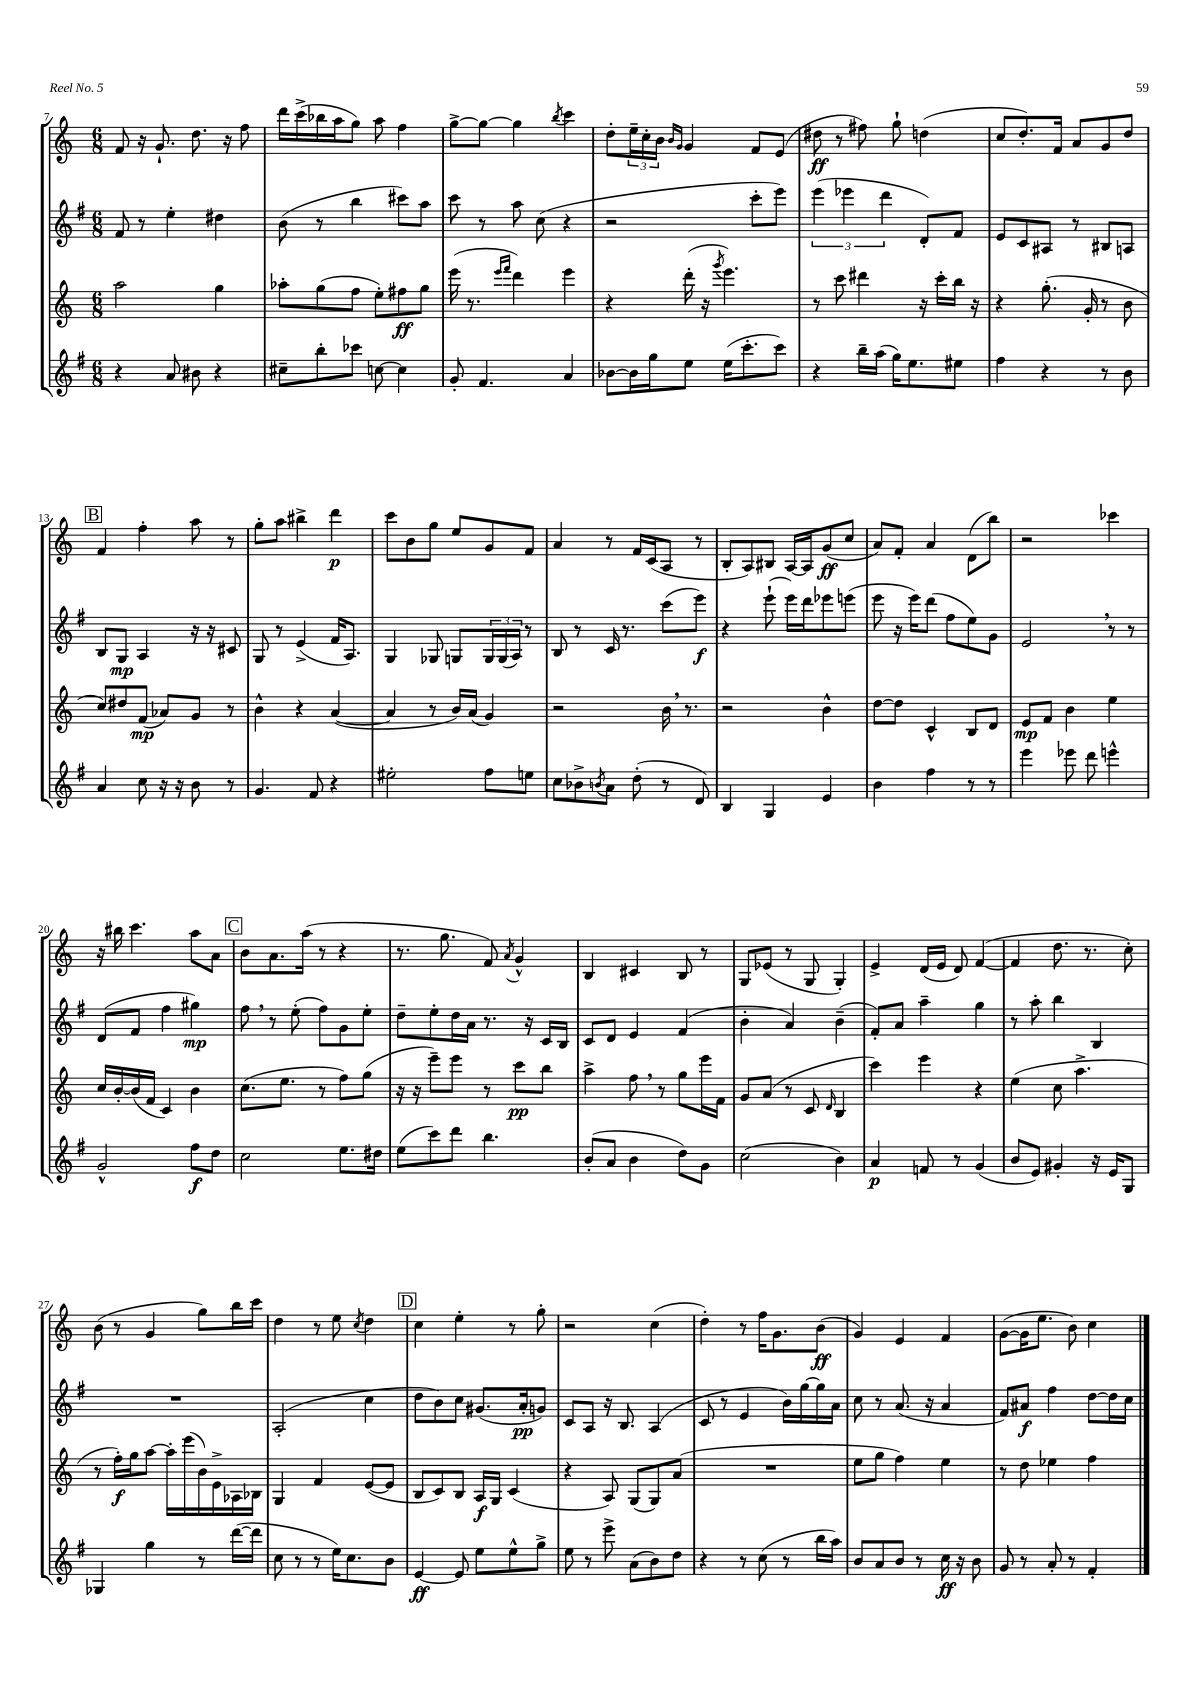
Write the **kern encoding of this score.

**kern	**kern	**kern	**kern
*staff4	*staff3	*staff2	*staff1
*clefG2	*clefG2	*clefG2	*clefG2
*k[f#]	*k[]	*k[f#]	*k[]
*M6/8	*M6/8	*M6/8	*M6/8
4r	2aa	8f#	8f
.	.	8r	16r
.	.	.	8.g`
8a	.	4ee'	.
8b#	.	.	8.dd
4r	4gg	4dd#	.
.	.	.	16r
.	.	.	8ff
=	=	=	=
8cc#~	8aa-'	(8b	16ddd
.	.	.	(16ccc^
8bb'	(8gg	8r	16bb-
.	.	.	16aa
8ccc-	8ff	4bb	8gg)
[8cc	8ee')	.	8aa
4cc]	8ff#	8ccc#)	4ff
.	8gg	8aa	.
=	=	=	=
8g'	(16eee	8ccc	[8gg^
.	8.r	.	.
4.f#	.	8r	8gg_
.	16qqeee	.	.
.	16qqfff	.	.
.	4ddd)	8aa	4gg]
.	.	(8cc	.
.	.	.	8qbb
4a	4eee	4r	4ccc
=	=	=	=
[8b-	4r	2r	8dd'
16b-]	.	.	24ee~
.	.	.	24cc'
16gg	.	.	.
.	.	.	24b
.	.	.	16qqb
.	.	.	16qqg
8ee	(16ddd'	.	4g
.	16r	.	.
.	8qggg	.	.
(16ee	4.eee)	.	.
8.ccc'	.	.	.
.	.	8ccc'	8f
8ccc)	.	8eee)	(8e
=	=	=	=
4r	8r	(6eee	8dd#
.	8ccc	.	8r
.	.	6eee-	.
16bb~	4ddd#	.	8ff#)
(16aa	.	.	.
.	.	6ddd	.
16gg)	.	.	8gg`
8.ee	.	.	.
.	16r	8d')	(4dd
.	16ccc'	.	.
8ee#	16bb	8f#	.
.	16r	.	.
=	=	=	=
4ff#	4r	8e	8cc
.	.	8c	8.dd')
4r	(8.gg'	8A#	.
.	.	.	16f
.	.	8r	8a
.	16g'	.	.
8r	8r	8B#	8g
8b	8b	8A	8dd
=	=	=	=
4a	8cc)	8B	4f
.	8dd#	8G	.
8cc	(8f	4A	4ff'
16r	8a-)	.	.
16r	.	.	.
8b	8g	16r	8aa
.	.	16r	.
8r	8r	8c#	8r
=	=	=	=
4.g	4b^^	8G	8gg'
.	.	8r	8aa
.	4r	(4e^	4bb#^
8f#	.	.	.
4r	([4a	16f#	4ddd
.	.	8.A)	.
=	=	=	=
2ee#'	4a]	4G	8ccc
.	.	.	8b
.	8r	8G-	8gg
.	16b)	8G	8ee
.	(16a	.	.
8ff#	4g)	24G	8g
.	.	(24G	.
.	.	24A)	.
8ee	.	8r	8f
=	=	=	=
8cc	2r	8B	4a
8b-^	.	8r	.
8qb	.	.	.
8a	.	16c	8r
.	.	8.r	.
(8dd'	.	.	16f
.	.	.	(16c
8r	16b	(8ccc	8A
.	8.r	.	.
8d)	.	8eee)	8r
=	=	=	=
4B	2r	4r	8B'
.	.	.	8A)
4G	.	(8eee`	8B#
.	.	16eee)	[16A
.	.	16ddd	16A]
4e	4b^^	8eee-	(8g
.	.	(8eee	8cc
=	=	=	=
4b	[8dd	8eee	8a)
.	8dd]	16r	8f'
.	.	16eee)	.
4ff#	4c^^	(8ddd	4a
.	.	8ff#	.
8r	8B	8ee)	(8d
8r	8d	8g	8bb)
=	=	=	=
4eee	8e	2e	2r
.	8f	.	.
8eee-	4b	.	.
8ddd	.	.	.
4eee^^	4ee	8r	4ccc-
.	.	8r	.
=	=	=	=
2g^^	16cc	(8d	16r
.	[16b'	.	16bb#
.	(16b]	8f#	4.ccc
.	16f	.	.
.	4c)	4ff#	.
8ff#	4b	4gg#)	8aa
8dd	.	.	8a
=	=	=	=
2cc	(8.cc	8ff#	8b
.	.	8r	8.a
.	8.ee	.	.
.	.	(8ee'	.
.	.	.	(16aa
.	8r	8ff#)	8r
8.ee	8ff)	8g	4r
.	(8gg	8ee'	.
16dd#	.	.	.
=	=	=	=
(8ee	16r	8dd~	8.r
.	16r	.	.
8ccc)	8eee~)	8ee'	.
.	.	.	8.gg
8ddd	8eee	16dd	.
.	.	16a	.
4.bb	8r	8.r	8f)
.	.	.	8qa
.	8ccc	.	4g^^
.	.	16r	.
.	8bb	16c	.
.	.	16B	.
=	=	=	=
(8b'	4aa^	8c	4B
8a	.	8d	.
4b	8ff	4e	4c#
.	8r	.	.
8dd)	8gg	(4f#	8B
8g	16eee	.	8r
.	16f	.	.
=	=	=	=
(2cc	8g	4b'	8G
.	(8a	.	(8e-
.	8r	4a)	8r
.	8c	.	8G
.	16qqd	.	.
4b)	4B	(4b~	4G')
=	=	=	=
4a	4ccc)	8f#')	4e^
.	.	8a	.
8f	4eee	4aa~	(16d
.	.	.	16e
8r	.	.	8d)
(4g	4r	4gg	([4f
=	=	=	=
8b	(4ee	8r	4f]
8e)	.	8aa'	.
4g#'	8cc	4bb	8.dd
.	4.aa^	.	.
.	.	.	8.r
16r	.	4B	.
16e	.	.	.
8G	.	.	8cc')
=	=	=	=
4G-	8r	2.r	(8b
.	16ff')	.	8r
.	16gg	.	.
4gg	[8aa	.	4g
.	16aa']	.	.
.	(16eee	.	.
8r	16b)	.	8gg)
.	16e^	.	.
([16ddd	16A-	.	16bb
16ddd]	16B-	.	16ccc
=	=	=	=
8cc	4G	(2A'	4dd
8r	.	.	.
8r	4f	.	8r
16ee)	.	.	8ee
8.cc	.	.	.
.	.	.	8qcc
.	([8e	4cc	4dd
8b	8e]	.	.
=	=	=	=
[4e	8B	8dd	4cc
.	8c)	8b)	.
8e]	8B	8cc	4ee'
8ee	16A	(8.g#	.
.	16G	.	.
8ee^^	(4c	.	8r
.	.	16a'	.
8gg^	.	8g)	8gg'
=	=	=	=
8ee	4r	8c	2r
8r	.	8A	.
8eee^	8A)	16r	.
.	.	8.B	.
(8a	(8G	.	.
8b)	8G)	(4A	(4cc
8dd	(8a	.	.
=	=	=	=
4r	2.r	8c	4dd')
.	.	8r	.
8r	.	4e	8r
(8cc	.	.	16ff
.	.	.	8.g
8r	.	16b)	.
.	.	[16gg	.
16bb	.	16gg]	(8b
16aa)	.	16a	.
=	=	=	=
8b	8ee	8cc	4g)
8a	8gg	8r	.
8b	4ff)	(8.a	4e
8r	.	.	.
.	.	16r	.
16cc	4ee	4a	4f
16r	.	.	.
8b	.	.	.
=	=	=	=
8g	8r	8f#)	([8g
8r	8dd	8a#	16g]
.	.	.	8.ee
8a'	4ee-	4ff#	.
8r	.	.	8b)
4f#'	4ff	[8dd	4cc
.	.	16dd]	.
.	.	16cc	.
==	==	==	==
*-	*-	*-	*-
